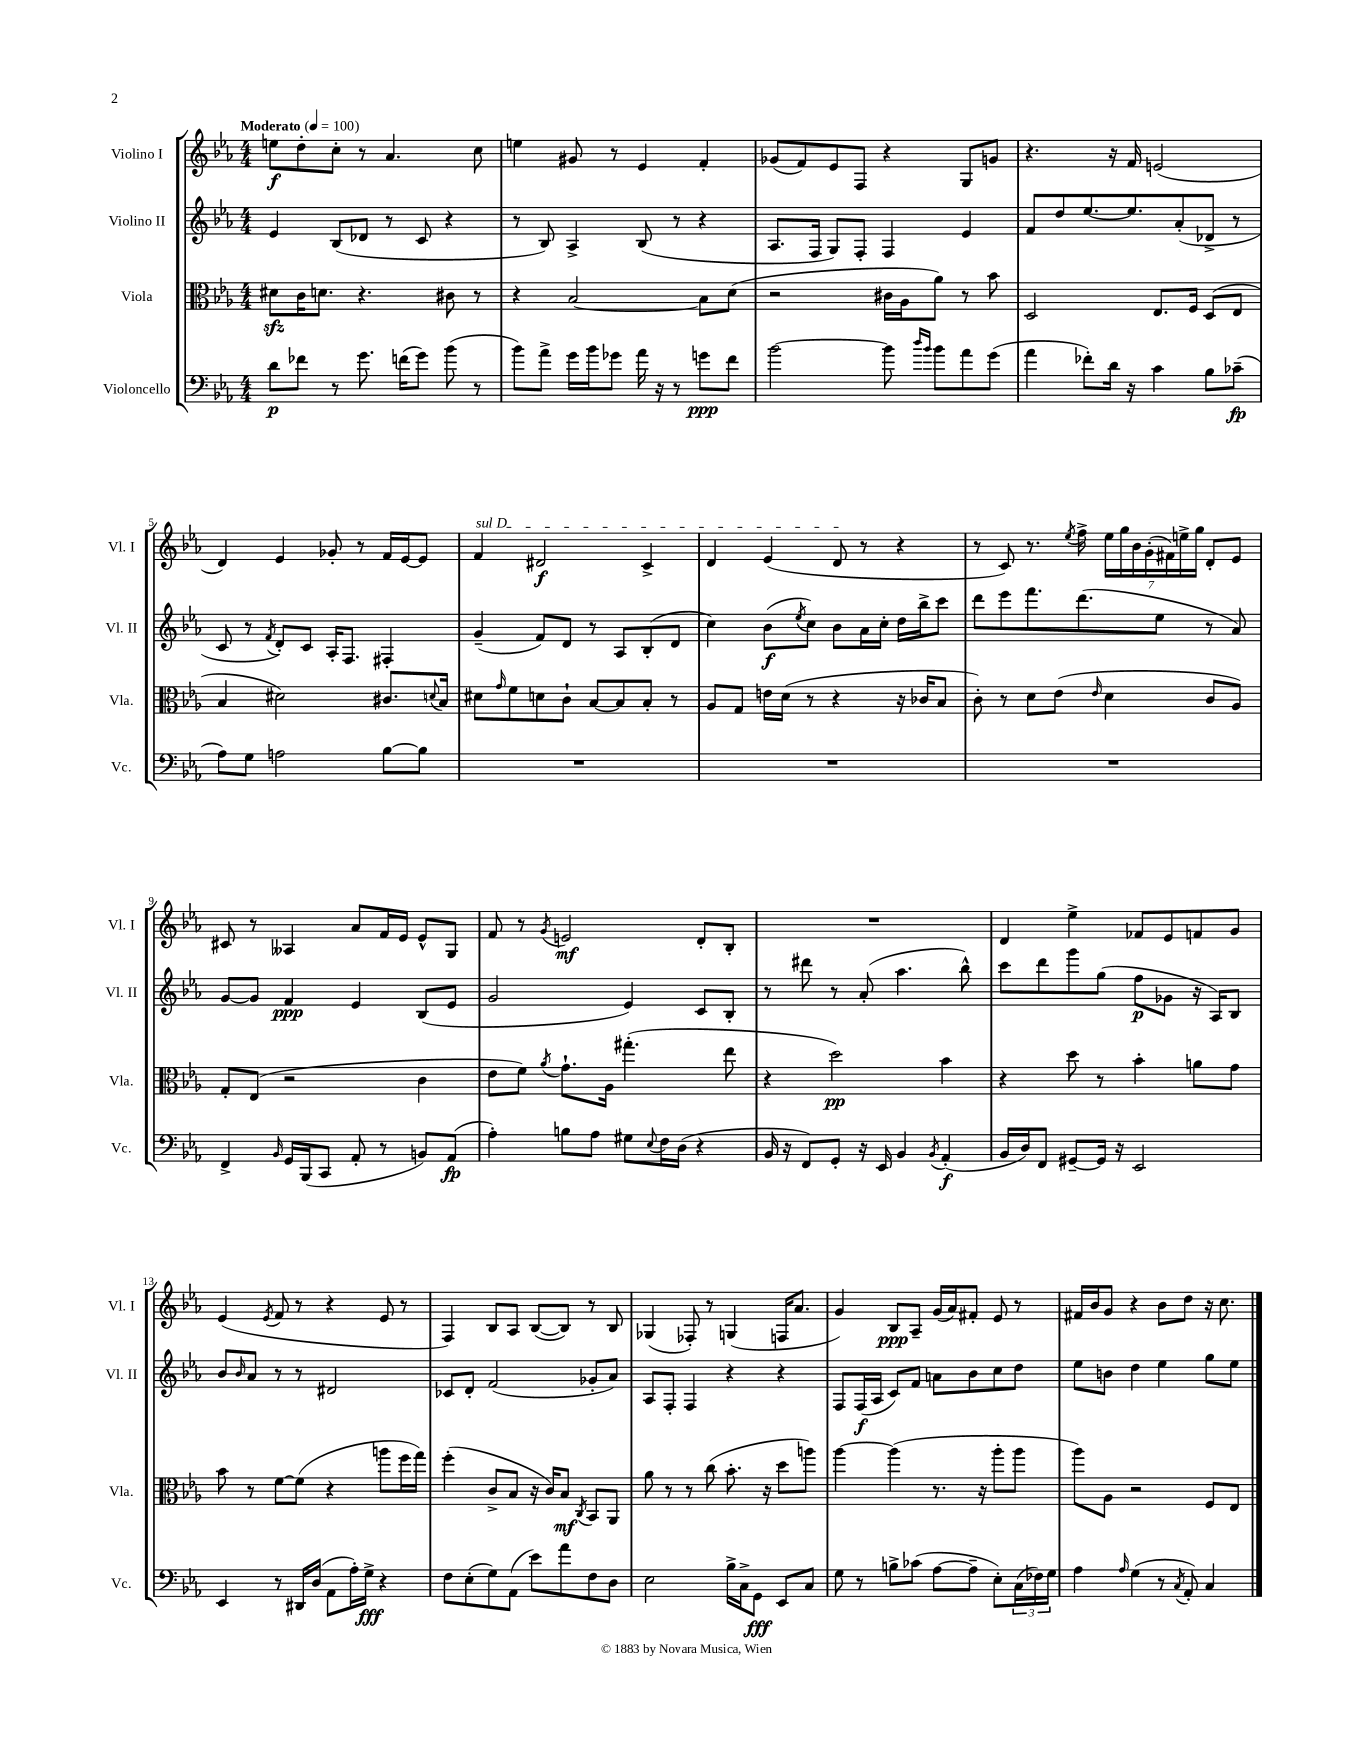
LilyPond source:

<<
\new StaffGroup <<
\new Staff = "s0" \with { instrumentName = "Violino I" shortInstrumentName = "Vl. I" } {
    \clef treble \key ees \major \numericTimeSignature \time 4/4 \tempo "Moderato" 4 = 100
    e''8\f d''8-. c''8-. r8 aes'4. c''8 |
    e''4 gis'8 r8 ees'4 f'4-. |
    ges'8( f'8) ees'8 f8 r4 g8 g'8 |
    r4. r16 f'16 e'2( |
    d'4) ees'4 ges'8-. r8 f'16 ees'16~ ees'8 |
    \once \override TextSpanner.bound-details.left.text = \markup { \italic "sul D" } f'4\startTextSpan dis'2\f c'4-> |
    d'4 ees'4( d'8\stopTextSpan r8 r4 |
    r8 c'8) r8. \acciaccatura { ees''8 } f''16-> \tuplet 7/4 { ees''16 g''16 bes'16 g'16-.( fis'16) e''16-> g''16 } d'8-. ees'8 |
    cis'8 r8 aeses4 aes'8 f'16 ees'16 ees'8-^ g8 |
    f'8 r8 \acciaccatura { g'8 } e'2\mf d'8-. bes8-. |
    R1 |
    d'4 ees''4-> fes'8 ees'8 f'8 g'8 |
    ees'4( \acciaccatura { ees'8 } f'8 r8 r4 ees'8 r8 |
    f4) bes8 aes8 bes8~( bes8) r8 bes8 |
    ges4( fes8-.) r8 g4( f16 aes'8. |
    g'4) bes8\ppp aes8-- g'16( aes'16) fis'8-. ees'8 r8 |
    fis'16 bes'16 g'8 r4 bes'8 d''8 r16 c''8. \bar "|." |
}
\new Staff = "s1" \with { instrumentName = "Violino II" shortInstrumentName = "Vl. II" } {
    \clef treble \key ees \major \numericTimeSignature \time 4/4
    ees'4 bes8( des'8 r8 c'8 r4 |
    r8 bes8) aes4-> bes8( r8 r4 |
    aes8. f16 g8) f8-. f4 ees'4 |
    f'8 d''8 ees''8.~ ees''8. aes'8-.( des'8-> r8 |
    c'8 r8 \acciaccatura { f'8 } d'8-.) c'8 aes16-. f8. fis4-. |
    g'4--( f'8) d'8 r8 aes8 bes8-.( d'8 |
    c''4) bes'8\f( \acciaccatura { ees''8 } c''8) bes'8 aes'16 c''16-. d''16 bes''16-> c'''8 |
    d'''8 ees'''8 f'''8. d'''8.( ees''8 r8 aes'8) |
    g'8~ g'8 f'4\ppp ees'4 bes8( ees'8 |
    g'2 ees'4) c'8 bes8-. |
    r8 dis'''8 r8 aes'8-.( aes''4. bes''8-^) |
    c'''8 d'''8 g'''8 g''8( f''8\p ges'8 r16 aes16) bes8 |
    bes'8 \grace { bes'16 } aes'8 r8 r8 dis'2 |
    ces'8 d'8-. f'2( ges'8-. aes'8) |
    aes8 f8-. f4 r4 r4 |
    f8 f16\f( aes16 c'8) f'8 a'8 bes'8 c''8 d''8 |
    ees''8 b'8 d''4 ees''4 g''8 ees''8 \bar "|." |
}
\new Staff = "s2" \with { instrumentName = "Viola" shortInstrumentName = "Vla." } {
    \clef alto \key ees \major \numericTimeSignature \time 4/4
    dis'8\sfz c'16 d'8. r4. cis'8 r8 |
    r4 bes2~ bes8 d'8( |
    r2 cis'16 aes16 aes'8) r8 bes'8 |
    d2 ees8. f16 d8( ees8 |
    bes4 dis'2) cis'8. \appoggiatura { d'8 } bes16 |
    dis'8 \grace { g'16 } f'8 d'8 c'8-! bes8~ bes8 bes8-. r8 |
    aes8 g8 e'16 d'16( r8 r4 r16 ces'16 bes8 |
    c'8-.) r8 d'8 ees'8( \grace { ees'16 } d'4 c'8 aes8) |
    g8-. ees8( r2 c'4 |
    ees'8 f'8) \acciaccatura { aes'8 } g'8.-! aes16 gis''4.-.( ees''8 |
    r4 d''2\pp) bes'4 |
    r4 d''8 r8 bes'4-. a'8 g'8 |
    bes'8 r8 f'8~ f'8( r4 a''8 f''16 g''16) |
    f''4-.( c'8-> bes8 r16 c'16) bes8\mf \acciaccatura { c8 } bes,8 aes,8 |
    aes'8 r8 r8 c''8( bes'8.-. r16 d''8 a''8) |
    aes''4~ aes''4( r8. r16 aes''8-. aes''8 |
    aes''8) aes8 r2 f8 ees8 \bar "|." |
}
\new Staff = "s3" \with { instrumentName = "Violoncello" shortInstrumentName = "Vc." } {
    \clef bass \key ees \major \numericTimeSignature \time 4/4
    d'8\p fes'8 r8 g'8. f'16( g'8) bes'8( r8 |
    bes'8) aes'8-> g'16 bes'16 ges'8 aes'16 r16 r8 g'8\ppp f'8 |
    bes'2~ bes'8 \grace { d''16 bes'16 } bes'8 aes'8 g'8( |
    aes'4 fes'8-.) d'16 r16 c'4 bes8 ces'8--\fp( |
    aes8) g8 a2 bes8~ bes8 |
    R1 |
    R1 |
    R1 |
    f,4-> \grace { bes,16 } g,16 bes,,16( c,8 aes,8-. r8 b,8) aes,8\fp( |
    aes4-.) b8 aes8 gis8 \appoggiatura { ees8 } f16 d16( r4 |
    bes,16 r16 f,8) g,8-. r16 ees,16 bes,4 \acciaccatura { bes,8 } aes,4-.\f( |
    bes,16 d16) f,8 gis,8~-- gis,16 r16 ees,2 |
    ees,4 r8 dis,16 d16( aes,8 aes16-.) g16->\fff r4 |
    f8 ees8-.( g8) aes,8( ees'8) aes'8 f8 d8 |
    ees2 bes16-> c16-> g,8\fff ees,8 c8 |
    g8 r8 b8-> ces'8( aes8~ aes8-- ees8-.) \tuplet 3/2 { c16( fes16) g16 } |
    aes4 \grace { aes16 } g4( r8 \acciaccatura { c8 } aes,8-.) c4 \bar "|." |
}
>>
>>
